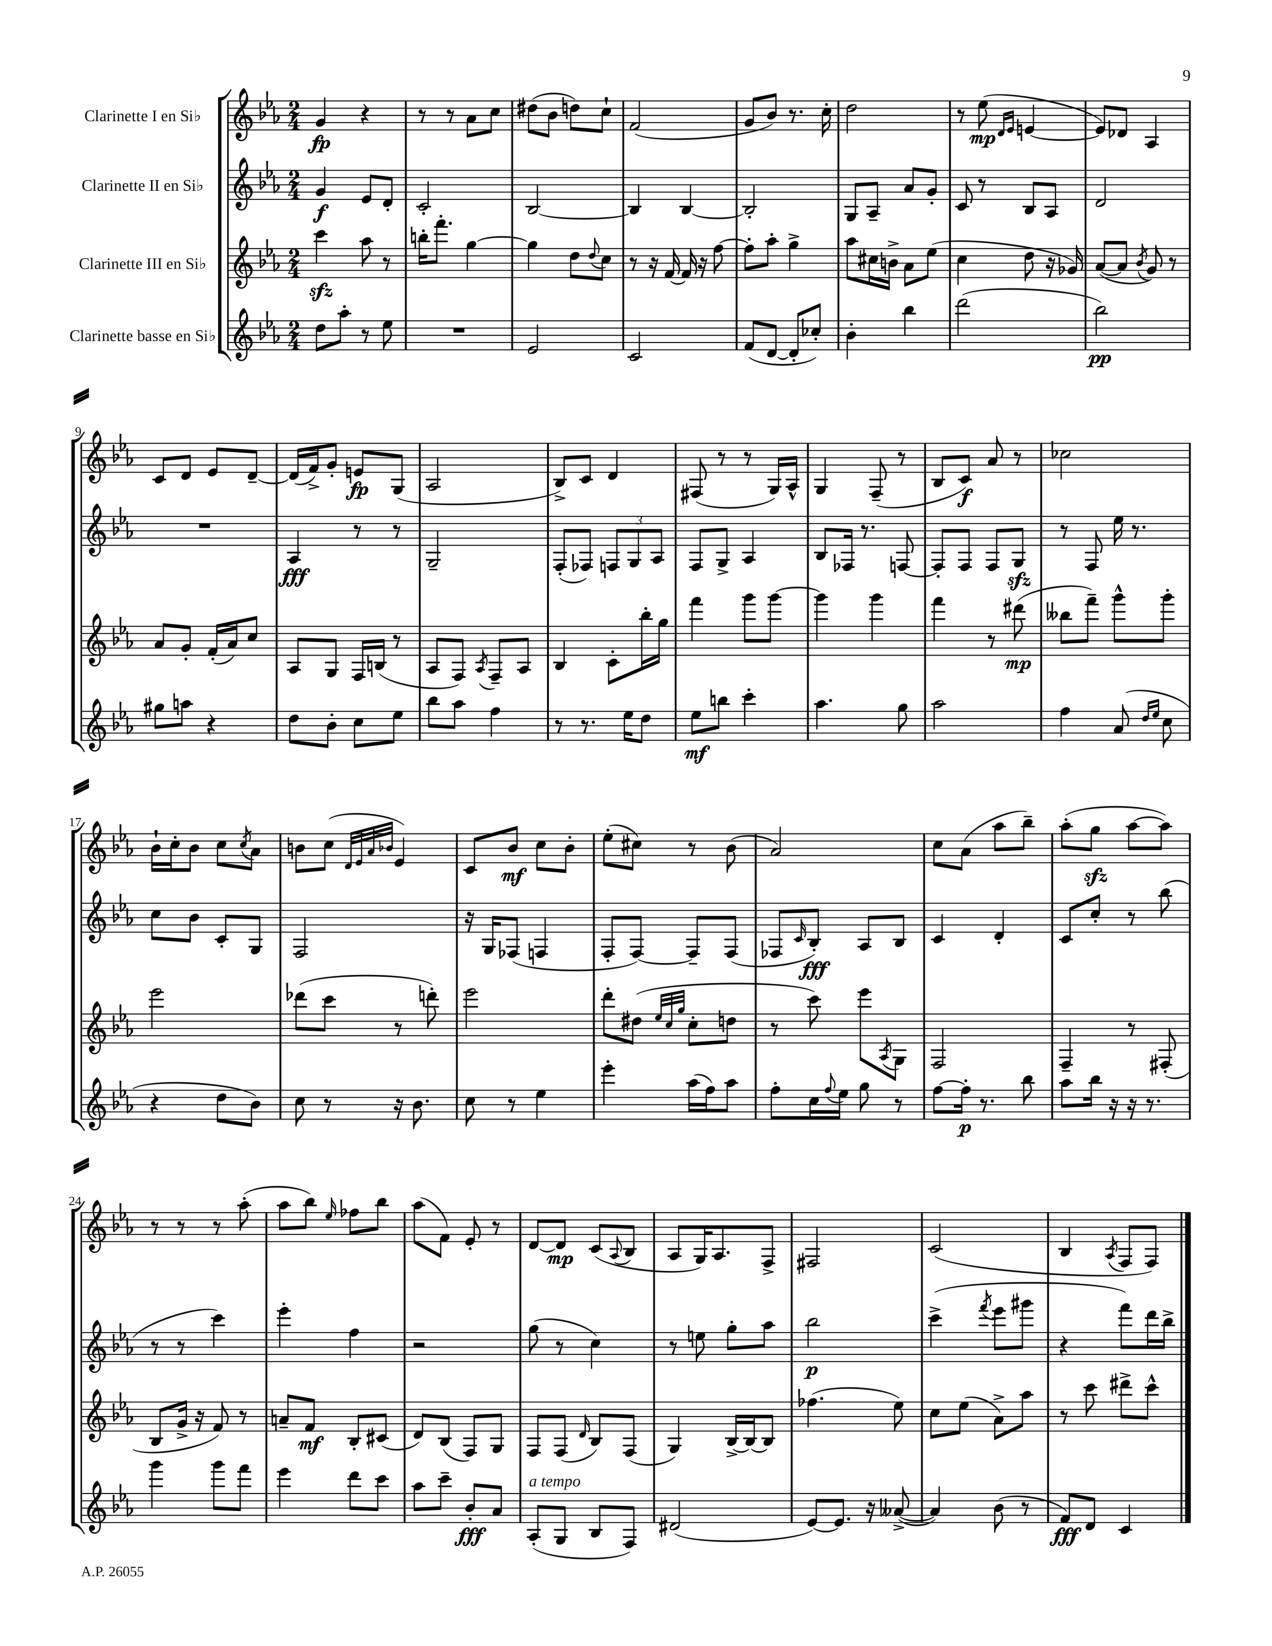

**kern	**dynam	**kern	**dynam	**kern	**dynam	**kern	**dynam
*part4	*part4	*part3	*part3	*part2	*part2	*part1	*part1
*staff4	*staff4	*staff3	*staff3	*staff2	*staff2	*staff1	*staff1
*I"Clarinette basse en Si♭	*	*I"Clarinette III en Si♭	*	*I"Clarinette II en Si♭	*	*I"Clarinette I en Si♭	*
*clefG2	*	*clefG2	*	*clefG2	*	*clefG2	*
*k[b-e-a-]	*	*k[b-e-a-]	*	*k[b-e-a-]	*	*k[b-e-a-]	*
*M2/4	*	*M2/4	*	*M2/4	*	*M2/4	*
=1	=1	=1	=1	=1	=1	=1	=1
8dd\L	.	4ccczz\	.	4g/	f	4g/	fp
8aa-'\J	.	.	.	.	.	.	.
8r	.	8aa-\	.	8e-/L	.	4r	.
8ee-\	.	8r	.	8d'/J	.	.	.
=2	=2	=2	=2	=2	=2	=2	=2
2r	.	16bbn'\KL	.	2c'/	.	8r	.
.	.	8.fff'\J	.	.	.	.	.
.	.	.	.	.	.	8r	.
.	.	[4gg\	.	.	.	8a-\L	.
.	.	.	.	.	.	8cc\J	.
=3	=3	=3	=3	=3	=3	=3	=3
2e-/	.	4gg\]	.	[2B-/	.	(8dd#X\L	.
.	.	.	.	.	.	8b-\J	.
.	.	8dd\L	.	.	.	8ddn\L)	.
.	.	8qqdd/	.	.	.	.	.
.	.	8cc\J	.	.	.	8cc`\J	.
=4	=4	=4	=4	=4	=4	=4	=4
2c/	.	8r	.	4B-/]	.	(2f/	.
.	.	16r	.	.	.	.	.
.	.	[16f/	.	.	.	.	.
.	.	16f/]	.	[4B-/	.	.	.
.	.	16r	.	.	.	.	.
.	.	[8ff\	.	.	.	.	.
=5	=5	=5	=5	=5	=5	=5	=5
(8f/L	.	8ff'\L]	.	2B-'/]	.	8g/L	.
[8d/J	.	8aa-'\J	.	.	.	8b-/J)	.
8d'/L]	.	4gg^\	.	.	.	8.r	.
8cc-X'/J)	.	.	.	.	.	.	.
.	.	.	.	.	.	16cc'\	.
=6	=6	=6	=6	=6	=6	=6	=6
4b-'\	.	8aa-\L	.	8G/L	.	2dd\	.
.	.	16cc#X\L	.	8A-~/J	.	.	.
.	.	16bn^\JJ	.	.	.	.	.
4bb-\	.	8a-\L	.	8a-/L	.	.	.
.	.	(8ee-\J	.	8g'/J	.	.	.
=7	=7	=7	=7	=7	=7	=7	=7
(2ddd\	.	4cc\	.	8c/	.	8r	.
.	.	.	.	8r	.	(8ee-\	mp
.	.	.	.	.	.	16qqd/LL	.
.	.	.	.	.	.	16qqe-/JJ	.
.	.	8dd\	.	8B-/L	.	[4en/	.
.	.	16r	.	8A-/J	.	.	.
.	.	16g-X/)	.	.	.	.	.
=8	=8	=8	=8	=8	=8	=8	=8
2bb-\)	pp	([8a-/L	.	2d/	.	8e/L])	.
.	.	8a-/J]	.	.	.	8d-X/J	.
.	.	8qb-/	.	.	.	.	.
.	.	8g/)	.	.	.	4A-/	.
.	.	8r	.	.	.	.	.
!!LO:LB:g=z
=9	=9	=9	=9	=9	=9	=9	=9
8gg#X\L	.	8a-/L	.	2r	.	8c/L	.
8aan\J	.	8g'/J	.	.	.	8d/J	.
4r	.	(16f'/LL	.	.	.	8e-/L	.
.	.	16a-/J)	.	.	.	.	.
.	.	8cc/J	.	.	.	[8d~/J	.
=10	=10	=10	=10	=10	=10	=10	=10
8dd\L	.	8A-/L	.	4A-/	fff	(16d/LL]	.
.	.	.	.	.	.	16f^/J)	.
8b-'\J	.	8G/J	.	.	.	8g'/J	.
8cc\L	.	16F/LL	.	8r	.	8en/L	fp
.	.	(16Bn/JJ	.	.	.	.	.
8ee-\J	.	8r	.	8r	.	(8G/J	.
=11	=11	=11	=11	=11	=11	=11	=11
8bb-\L	.	8A-/L	.	2G~/	.	2A-/	.
8aa-\J	.	8F/J)	.	.	.	.	.
.	.	8qA-/	.	.	.	.	.
4ff\	.	8F~/L	.	.	.	.	.
.	.	8A-/J	.	.	.	.	.
=12	=12	=12	=12	=12	=12	=12	=12
8r	.	4B-/	.	(8F'/L	.	8B-^/L)	.
8.r	.	.	.	8F-X/J)	.	8c/J	.
.	.	8c'\L	.	12Fn/L	.	4d/	.
16ee-\KL	.	.	.	.	.	.	.
.	.	.	.	12G/	.	.	.
8dd\J	.	16bb-'\L	.	.	.	.	.
.	.	.	.	12A-/J	.	.	.
.	.	16gg\JJ	.	.	.	.	.
=13	=13	=13	=13	=13	=13	=13	=13
8ee-\L	mf	4fff\	.	8F/L	.	(8F#X/	.
8bbn\J	.	.	.	8G^/J	.	8r	.
4ccc'\	.	8ggg\L	.	4A-/	.	8r	.
.	.	[8ggg\J	.	.	.	16G/LL)	.
.	.	.	.	.	.	16A-^^/JJ	.
=14	=14	=14	=14	=14	=14	=14	=14
4.aa-\	.	4ggg\]	.	8B-/L	.	4G/	.
.	.	.	.	16F-X/Jk	.	.	.
.	.	.	.	8.r	.	.	.
.	.	4ggg\	.	.	.	(8F~/	.
8gg\	.	.	.	[8Fn/	.	8r	.
=15	=15	=15	=15	=15	=15	=15	=15
2aa-\	.	4fff\	.	8F'/L]	.	8B-/L	.
.	.	.	.	8F/J	.	8c/J)	f
.	.	8r	.	8F/L	.	8a-/	.
.	.	(8ddd#X\	mp	8Gzz/J	.	8r	.
=16	=16	=16	=16	=16	=16	=16	=16
4ff\	.	8bb--X\L	.	8r	.	2cc-X\	.
.	.	8fff~\J)	.	8F/	.	.	.
(8a-/	.	8ggg^^\L	.	16ee-\	.	.	.
.	.	.	.	8.r	.	.	.
16qqdd/LL	.	.	.	.	.	.	.
16qqee-/JJ	.	.	.	.	.	.	.
8cc\	.	8ggg'\J	.	.	.	.	.
!!LO:LB:g=z
=17	=17	=17	=17	=17	=17	=17	=17
4r	.	2eee-\	.	8cc\L	.	16b-`\LL	.
.	.	.	.	.	.	16cc'\J	.
.	.	.	.	8b-\J	.	8b-\J	.
8dd\L	.	.	.	8c'/L	.	8cc\L	.
.	.	.	.	.	.	8qcc/	.
8b-\J)	.	.	.	8G/J	.	8a-\J	.
=18	=18	=18	=18	=18	=18	=18	=18
8cc\	.	(8ddd-X\L	.	2F/	.	8bn\L	.
8r	.	8ccc\J	.	.	.	(8cc\J	.
.	.	.	.	.	.	32qqd/LLL	.
.	.	.	.	.	.	32qqe-/	.
.	.	.	.	.	.	32qqa-/	.
.	.	.	.	.	.	32qqb-X/JJJ	.
16r	.	8r	.	.	.	4e-/)	.
8.b-\	.	.	.	.	.	.	.
.	.	8dddn'\)	.	.	.	.	.
=19	=19	=19	=19	=19	=19	=19	=19
8cc\	.	2eee-\	.	16r	.	8c/L	.
.	.	.	.	16G/KL	.	.	.
8r	.	.	.	(8F-X/J	.	8b-/J	mf
4ee-\	.	.	.	4Fn/	.	8cc\L	.
.	.	.	.	.	.	8b-'\J	.
=20	=20	=20	=20	=20	=20	=20	=20
4eee-'\	.	8ddd'\L	.	8F'/L	.	(8ee-'\L	.
.	.	(8dd#X\J	.	[8F/J)	.	8cc#X\J)	.
.	.	32qqee-/LLL	.	.	.	.	.
.	.	32qqcc/	.	.	.	.	.
.	.	32qqgg/JJJ	.	.	.	.	.
(16aa-\LL	.	8cc'\L	.	8F~/L]	.	8r	.
16ff\J)	.	.	.	.	.	.	.
8aa-\J	.	8ddn\J	.	(8F/J	.	(8b-\	.
=21	=21	=21	=21	=21	=21	=21	=21
8ff'\L	.	8r	.	8F-X/L	.	2a-/)	.
.	.	.	.	16qqc/	.	.	.
16cc\L	.	8ccc\)	.	8B-'/J)	fff	.	.
8qqff/	.	.	.	.	.	.	.
16ee-\JJ	.	.	.	.	.	.	.
8gg\	.	8eee-\L	.	8A-/L	.	.	.
.	.	8qA-/	.	.	.	.	.
8r	.	8G\J	.	8B-/J	.	.	.
=22	=22	=22	=22	=22	=22	=22	=22
[8ff\L	.	2F/	.	4c/	.	8cc\L	.
16ff'\Jk]	p	.	.	.	.	(8a-\J	.
8.r	.	.	.	.	.	.	.
.	.	.	.	4d'/	.	8aa-\L	.
8bb-\	.	.	.	.	.	8bb-~\J)	.
=23	=23	=23	=23	=23	=23	=23	=23
8aa-\L	.	4F~/	.	8c/L	.	(8aa-'\L	.
16bb-\Jk	.	.	.	8cc'/J	.	8ggzz\J	.
16r	.	.	.	.	.	.	.
16r	.	8r	.	8r	.	[8aa-\L	.
8.r	.	.	.	.	.	.	.
.	.	(8F#X'/	.	(8bb-\	.	8aa-\J])	.
!!LO:LB:g=z
=24	=24	=24	=24	=24	=24	=24	=24
4ggg\	.	8B-/L	.	8r	.	8r	.
.	.	16g^/Jk	.	8r	.	8r	.
.	.	16r	.	.	.	.	.
8ggg\L	.	8f/)	.	4ccc\)	.	8r	.
8fff\J	.	8r	.	.	.	(8aa-'\	.
=25	=25	=25	=25	=25	=25	=25	=25
4eee-\	.	8an~/L	.	4eee-'\	.	8aa-\L	.
.	.	8f/J	mf	.	.	8bb-\J)	.
.	.	.	.	.	.	16qqee-/	.
8ddd\L	.	8B-'/L	.	4ff\	.	8ff-X\L	.
8ccc\J	.	(8c#X/J	.	.	.	8bb-\J	.
=26	=26	=26	=26	=26	=26	=26	=26
8aa-\L	.	8d/L)	.	2r	.	(8aa-\L	.
8ccc~\J	.	(8B-/J	.	.	.	8f\J)	.
8b-'/L	fff	8F/L)	.	.	.	8e-'/	.
8a-/J	.	8G/J	.	.	.	8r	.
=27	=27	=27	=27	=27	=27	=27	=27
!LO:TX:a:i:t=a tempo	!	!	!	!	!	!	!
(8A-'/L	.	8F/L	.	(8gg\	.	[8d/L	.
8G/J	.	(8F/J	.	8r	.	8d/J]	mp
.	.	16qqd/	.	.	.	.	.
8B-/L	.	8B-/L)	.	4cc\)	.	(8c/L	.
.	.	.	.	.	.	8qqA-/	.
8F/J)	.	(8F/J	.	.	.	8B-/J	.
=28	=28	=28	=28	=28	=28	=28	=28
(2d#X/	.	4G/)	.	8r	.	8A-/L	.
.	.	.	.	8een\	.	16G/K)	.
.	.	.	.	.	.	8.A-/	.
.	.	[16B-^/LL	.	8gg'\L	.	.	.
.	.	16B-/J_	.	.	.	.	.
.	.	8B-/J]	.	8aa-\J	.	8F^/J	.
=29	=29	=29	=29	=29	=29	=29	=29
[8e-/L)	.	(4.ff-X\	.	2bb-\	p	2F#X/	.
8.e-/J]	.	.	.	.	.	.	.
16r	.	.	.	.	.	.	.
([8a--X^/	.	8ee-\)	.	.	.	.	.
=30	=30	=30	=30	=30	=30	=30	=30
4a--/])	.	8cc\L	.	(4ccc^\	.	(2c/	.
.	.	(8ee-\J	.	.	.	.	.
.	.	.	.	8qfff/	.	.	.
(8b-\	.	8a-^\L)	.	8eee-\L	.	.	.
8r	.	8aa-\J	.	8ggg#X\J	.	.	.
=31	=31	=31	=31	=31	=31	=31	=31
8f/L)	fff	8r	.	4r	.	4B-/	.
8d/J	.	8ccc\	.	.	.	.	.
.	.	.	.	.	.	8qA-/	.
4c/	.	8ddd#X^\L	.	8fff\L)	.	8F/L	.
.	.	8ccc^^\J	.	16ddd\L	.	8F/J)	.
.	.	.	.	16bb-^\JJ	.	.	.
==	==	==	==	==	==	==	==
*-	*-	*-	*-	*-	*-	*-	*-
